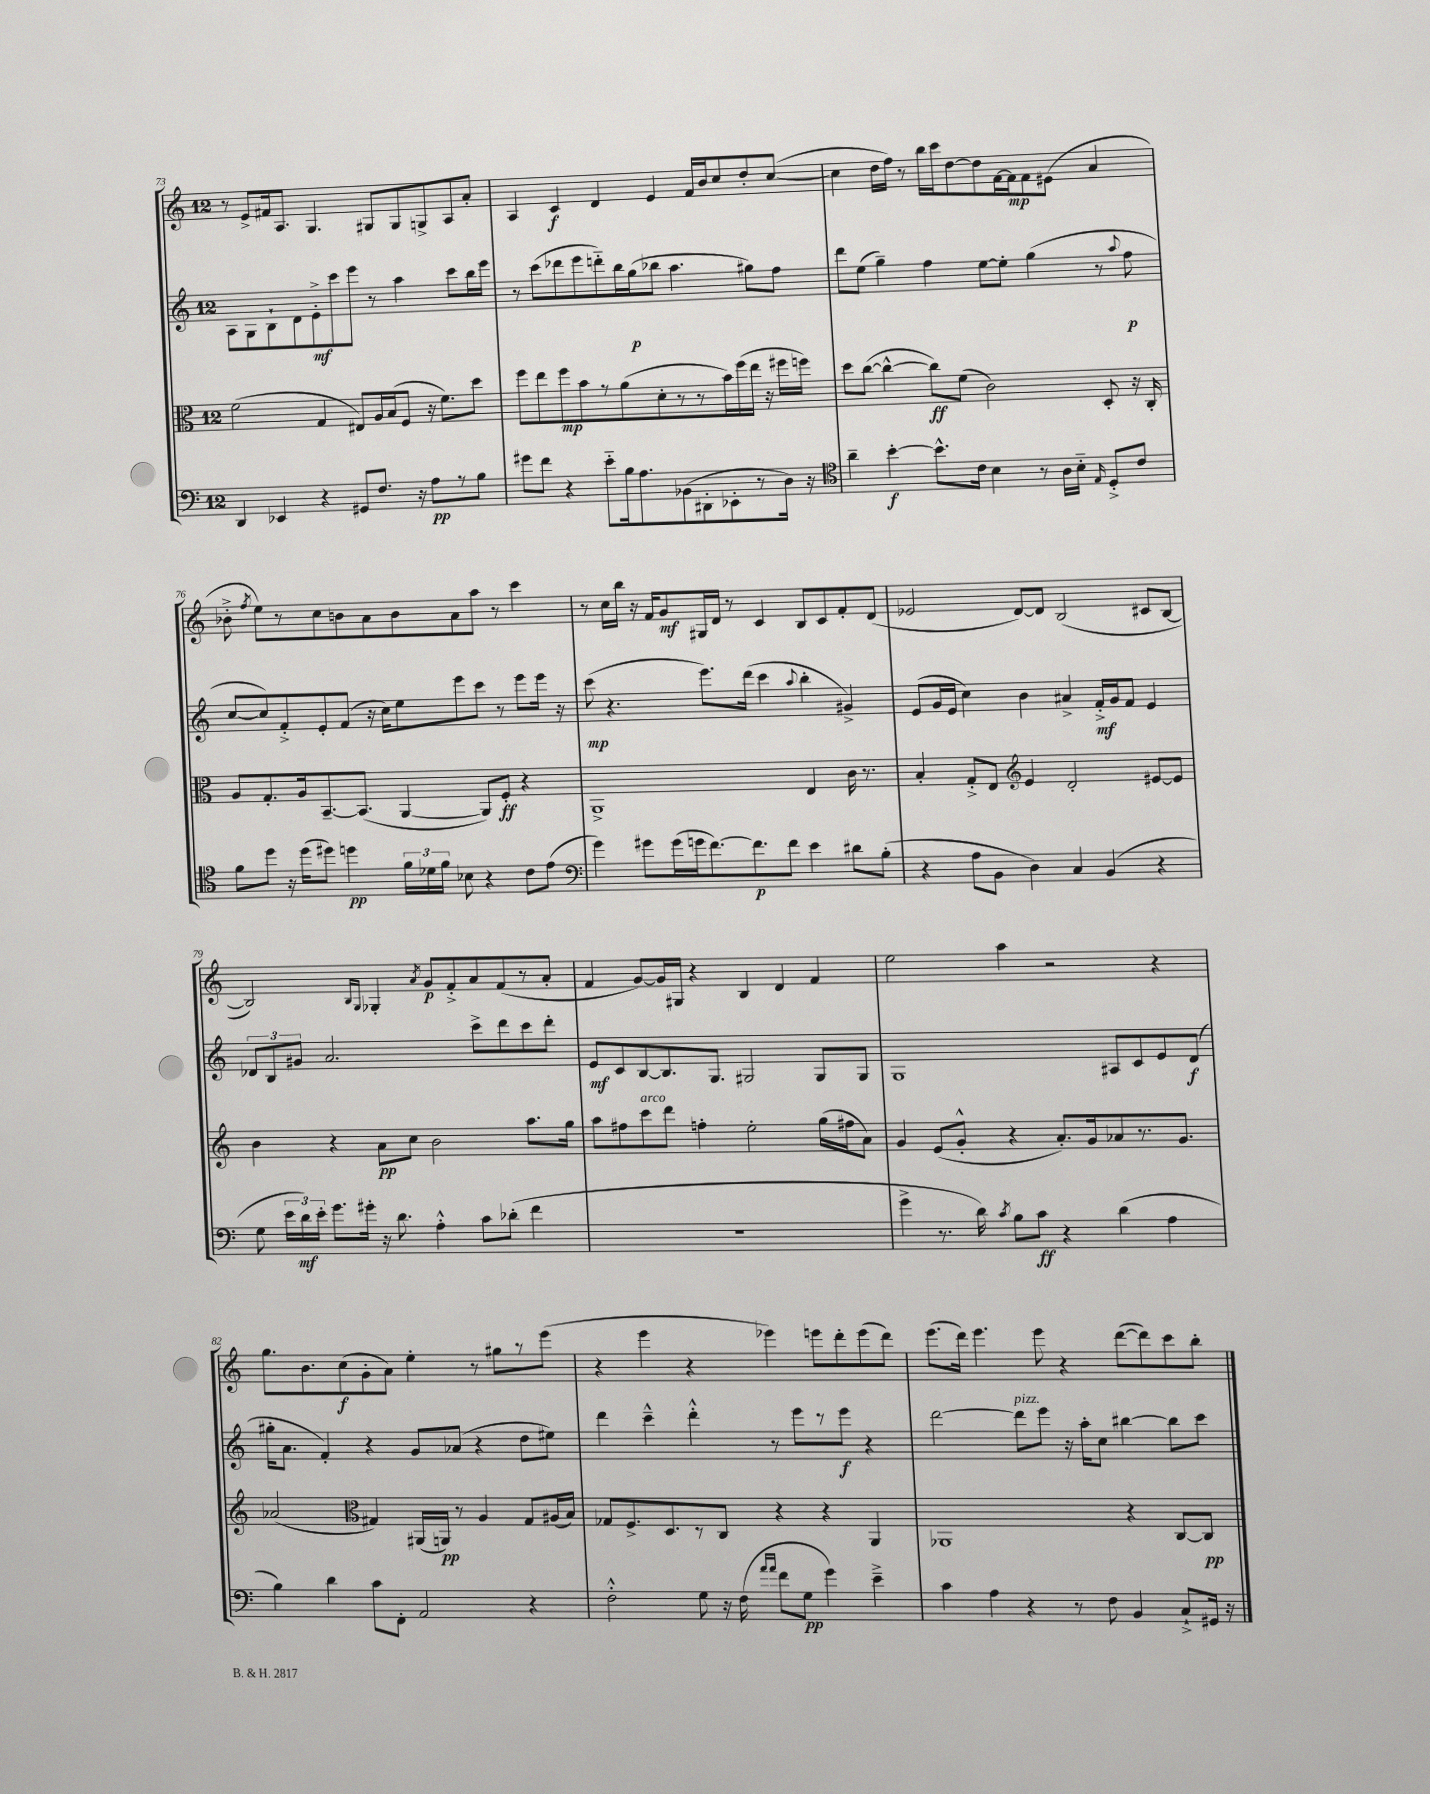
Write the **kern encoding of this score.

**kern	**kern	**kern	**kern
*staff4	*staff3	*staff2	*staff1
*clefF4	*clefC3	*clefG2	*clefG2
*k[]	*k[]	*k[]	*k[]
*M12/8	*M12/8	*M12/8	*M12/8
4DD	(2f	8A	8r
.	.	8G	8e^
4EE-	.	8B`	16f#
.	.	.	8.A
.	.	8d	.
4r	4G	8e'^	4.G
.	.	8ccc	.
8GG#	8E#)	8eee	.
8.F	16A	8r	8G#
.	(16B	.	.
.	8F	4aa	8G#
16r	.	.	.
8A	16r	.	8G^
.	8.f)	.	.
8r	.	8ccc	8A
8B	8dd	16bb	8a'
.	.	16eee	.
=	=	=	=
8g#	8ff	8r	4A
8f	8ee	(8ccc	.
4r	8ff	8ddd-	4c
.	8b	8eee	.
8e'~	8r	8ddd'~)	4d
16B	(8a	16bb	.
8.A	.	(16gg	.
.	8d'	8bb-	4e
(8BB-	8r	4.aa	.
8DD#'	8r	.	16f
.	.	.	16b
8EE-'	16b)	.	8cc
.	(16ff	.	.
8r	16ee	8gg#)	8dd'
.	16r	.	.
16D)	16ff#	8ff	([8cc
16r	16ff)	.	.
=	=	=	=
*clefC4	*	*	*
4a~	8dd	8ddd	4cc]
.	([8cc	(8ee	.
[4b'	4cc^^_	4gg~)	16dd
.	.	.	16ff)
.	.	.	8r
8.b^^]	8cc])	4ff	16bb
.	.	.	16ccc
.	(8f	.	[8dd
16c	.	.	.
4B	2c)	[8ee	8dd]
.	.	8ee']	[16f
.	.	.	16f]
8r	.	(4gg	8f
16A	.	.	(8e#
16B'~	.	.	.
16qqE	.	.	.
8D'^	8D'	8r	4a
.	.	8qqaa	.
8c	16r	8ff	.
.	16C'	.	.
=	=	=	=
8f	8A	[8cc	8b-'^
.	.	.	8qff
8dd	8.G'	8cc])	8ee)
16r	.	8f'^	8r
(16dd	16A	.	.
8dd#)	[8.BB~	8e'	8cc
4dd	.	(8f	8b
.	(8.BB]	.	.
.	.	16r	8a
.	.	16cc)	.
24f	[4AA	8ee	8b
24d-	.	.	.
24f	.	.	.
8B-	.	8eee	8a
4r	8AA])	8ccc	8aa
.	8F'	8r	8r
8c	4r	8eee	4ccc
(8e	.	16eee	.
.	.	16r	.
=	=	=	=
*clefF4	*	*	*
4g)	1AA^	(8ccc	8r
.	.	4.r	16cc
.	.	.	16bb
8g#	.	.	16r
.	.	.	16f
(16g#	.	.	8g
16g	.	.	.
[8.f)	.	8.eee)	16G#
.	.	.	16d
.	.	.	8r
8.f]	.	(16ddd	.
.	.	4ccc	4c
8f	.	.	.
.	.	8qqaa	.
4e	4E	4bb'	8B
.	.	.	8c
8d#	16c	4g#^)	8f'
.	8.r	.	.
(8B'	.	.	(8d
=	=	=	=
4r	4B'	(8e	2e-
.	.	16g	.
.	.	16e	.
8A	8G'^	4cc)	.
8BB	8E	.	.
*	*clefG2	*	*
4D)	4e	4b	[8d)
.	.	.	8d]
4C	2d'	4a#^	(2B
(4BB	.	16f'^	.
.	.	16g	.
.	.	8f	.
4r	[8e#	4e	8c#
.	8e#]	.	[8B
=	=	=	=
8G	4b	12d-	2B])
.	.	12B	.
24e	.	.	.
24d)	.	12g#	.
24e'	.	.	.
8.g	4r	2.a	.
16g#'	.	.	.
.	.	.	16qqB
.	.	.	16qqG
16r	8a	.	4G-'
8.d	.	.	.
.	8cc	.	.
.	.	.	8qa
4A'^^	2b	.	8g
.	.	.	8f'^
8c	.	8ccc^	8a
(8d-'	.	8ddd	(8f
4f	8.aa	8ccc	8r
.	.	8ddd'	8a'
.	16gg	.	.
=	=	=	=
1.r	8aa	8e	4f
.	8ff#	8c	.
.	8ccc	[8B	[8g)
.	8ddd	8.B]	16g]
.	.	.	16G#
.	4ff'	.	4r
.	.	8.G	.
.	2ee'	2G#	4B
.	.	.	4d
.	(16gg	8G#	4f
.	16ff#	.	.
.	8a)	8G#	.
=	=	=	=
4g^	4g	1G	2ee
8.r	(8e	.	.
.	8g'^^	.	.
16d)	.	.	.
8qc	.	.	.
8B	4r	.	4aa
8c	.	.	.
4r	8.a')	.	2r
.	16g	.	.
(4d	8a-	8A#	.
.	8.r	8c	.
4A	.	8e	4r
.	8.g	.	.
.	.	(8d	.
=	=	=	=
4B)	(2a-	16gg#'	8.gg
.	.	8.a	.
.	.	.	8.b
4d	.	4f')	.
.	.	.	(8cc
*	*clefC3	*	*
8c	4G#)	4r	8g'
8FF'	.	.	8a)
2AA	(16AA#	8g	4ee'
.	16AA)	.	.
.	8r	(8a-	.
.	4A	4r	8r
.	.	.	8gg#
4r	8G#	8dd	8r
.	(16A#	8ee#)	(8eee
.	16B)	.	.
=	=	=	=
2F'^^	8G-	4ddd	4r
.	8.F^	.	.
.	.	4ccc~^^	4eee
.	8.D	.	.
8G	8r	4ddd'^^	4r
16r	8C	.	.
(16F	.	.	.
16qqa	.	.	.
16qqa	.	.	.
8f	4r	8r	4eee-)
8G	.	8eee	.
4g)	4r	8r	8eee
.	.	8eee	8ddd'
4e~^	4AA	4r	(8eee
.	.	.	8ddd)
=	=	=	=
4c	1AA-	[2ddd	(8.eee
.	.	.	16ddd)
4A	.	.	4.eee
4r	.	8ddd]	.
.	.	8eee	8eee
8r	.	16r	4r
.	.	16aa'	.
8F	.	8cc	.
4BB	4r	[4bb#	([8ddd
.	.	.	8ddd])
8C`^	[8C	8bb#]	8ccc
16GG#	8C]	8ccc	8bb'
16r	.	.	.
==	==	==	==
*-	*-	*-	*-
